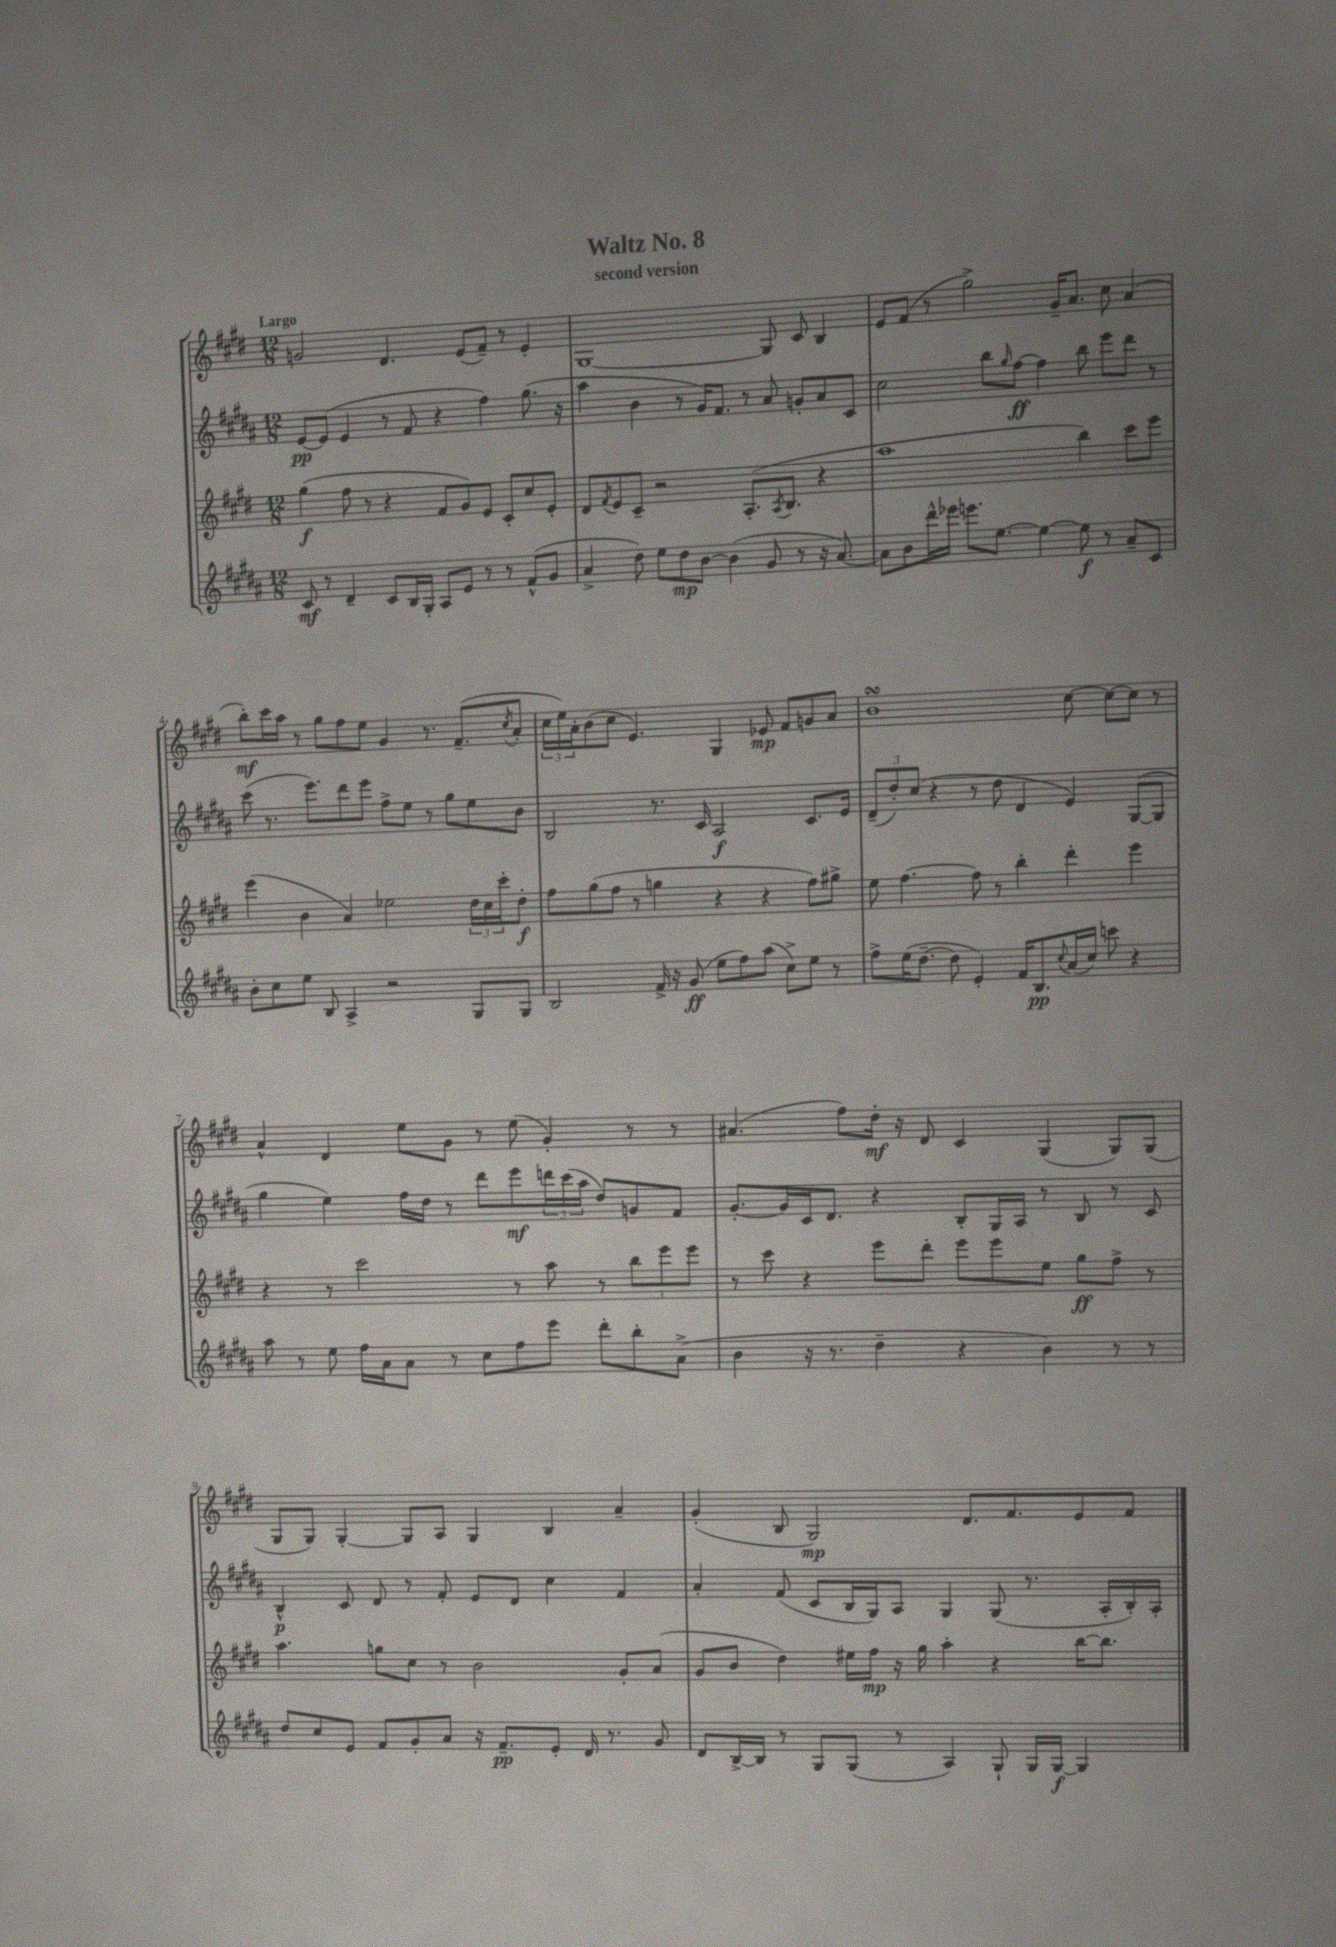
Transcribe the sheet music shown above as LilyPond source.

\header { title = "Waltz No. 8" subtitle = "second version" }
<<
\new StaffGroup <<
\new Staff = "s0" {
    \clef treble \key e \major \numericTimeSignature \time 12/8 \tempo "Largo"
    g'2 dis'4. e'8( fis'8--) r8 e'4-. |
    gis1~ gis8 cis'8 b4 |
    e'8 fis'8( r8 gis''2->) gis'16-- a'8. cis''8 a'4( |
    b''8-.\mf) cis'''16 a''16 r8 gis''8 fis''8 e''8 gis'4 r8. fis'8.--( \acciaccatura { cis''8 } a'8-. |
    \tuplet 3/2 { cis''16 e''16) a'16-. } b'8( cis''8 e'4.) gis4 ees'8\mp fis'8 g'8 a'8 |
    b'1\turn cis''8~ cis''8~ cis''8 r8 |
    a'4-^ dis'4 e''8 gis'8 r8 e''8( gis'4-.) r8 r8 |
    ais'4.( fis''8) dis''16-.\mf r16 dis'8 cis'4 gis4( gis8) gis8( |
    gis8 gis8) gis4~-. gis8 a8 gis4 b4 a'4-- |
    gis'4-.( b8 gis2\mp) dis'8. fis'8. e'8 fis'8 \bar "|." |
}
\new Staff = "s1" {
    \clef treble \key b \major \numericTimeSignature \time 12/8
    e'8~\pp e'8( e'4 r8 fis'8 r4 fis''4) gis''8.( r16 |
    ais''4 b'4 r8 gis'16) fis'8. r8 ais'8 g'8-. ais'8 cis'8 |
    cis''2 b''8 \grace { gis''16 } fis''8~\ff fis''4 b''8 e'''8 dis'''8 r8 |
    cis'''8( r8. e'''8.) dis'''8 e'''8 fis''8-> e''8 r8 gis''8 e''8 b'8 |
    b2 r8. cis'16 ais2\f cis'8. e'16 |
    \tuplet 3/2 { dis'8--( dis''8-.) cis''8( } r4 r8 dis''8 dis'4 e'4) gis8~( gis8 |
    gis''4 e''4) fis''16 dis''16 r8 dis'''8 e'''8\mf \tuplet 3/2 { d'''16 cis'''16( ais''16 } dis''8) g'8 fis'8 |
    gis'8.~-. gis'16 cis'16 dis'8. r4 b8-. gis16 ais16 r8 b8 r8 cis'8 |
    b4-^\p cis'8 dis'8 r8 fis'8-. e'8 dis'8 cis''4 fis'4 |
    ais'4-. fis'8( cis'8 b16 gis16) ais8 gis4 gis8( r8. ais16-. b16-.) ais16-. \bar "|." |
}
\new Staff = "s2" {
    \clef treble \key e \major \numericTimeSignature \time 12/8
    gis''4\f( fis''8 r8 r4 fis'8 gis'8) e'8 cis'8-. cis''8 e'8-. |
    dis'8 \acciaccatura { fis'8 } e'8 cis'8-- r2 a8.-.( \acciaccatura { a8 } b8. r4 |
    a''1 b''4) cis'''8 e'''8 |
    e'''4( b'4 a'4) ees''2 \tuplet 3/2 { dis''16 cis''16 cis'''16-. } dis''8-.\f |
    fis''8 gis''8( fis''8 r8 g''4 r4 r4 fis''8) gis''8-> |
    e''8 fis''4.~ fis''8 r8 b''4-. dis'''4-. e'''4 |
    r4 r8 cis'''2 r8 a''8 r8 \tuplet 3/2 { b''8 e'''8 e'''8 } |
    r8 cis'''8 r4 e'''8 dis'''8-. e'''8 e'''8 e''8 gis''8\ff fis''8-> r8 |
    a''4. g''8 cis''8 r8 b'2 gis'8-. a'8( |
    gis'8 b'8 dis''4) eis''16 fis''16\mp r16 gis''16 a''4-. r4 b''16~ b''8. \bar "|." |
}
\new Staff = "s3" {
    \clef treble \key b \major \numericTimeSignature \time 12/8
    cis'8\mf r8 dis'4-- cis'8 b16 gis16-. ais8 e'8 r8 r8 fis'8-^( gis'8 |
    ais'4-> dis''8) e''8 dis''8\mp b'8~ b'4( gis'8 r8 r16 ais'8.~) |
    ais'8 b'8 dis'''16-^ ees'''16 e'''8. e''8.~ e''4~ e''8\f r8 ais'8-- cis'8 |
    b'8-. cis''8 e''8 b8 ais4-> r2 gis8 gis8 |
    b2 fis'16-> r16 gis'8\ff( e''8 fis''8) ais''8( cis''8->) e''8 r8 |
    fis''8-> e''16( dis''8.~-- dis''8 e'4-.) fis'16 b8.\pp \appoggiatura { cis''8 } ais'16( cis''16) c'''8 r4 |
    ais''8 r8 e''8 fis''16 ais'16 ais'8 r8 cis''8 fis''8 e'''8 dis'''8-. b''8-. ais'8->( |
    b'4 r16 r8. dis''4-- r4 b'4) r8 r8 |
    dis''8 cis''8 e'8 fis'8 gis'8-. ais'8 r16 fis'8.--\pp e'8-. dis'16 r8. gis'8 |
    dis'8 b16~-> b16 r8 gis8 gis8( r8 ais4) gis8-! gis16 gis16~\f gis4 \bar "|." |
}
>>
>>
